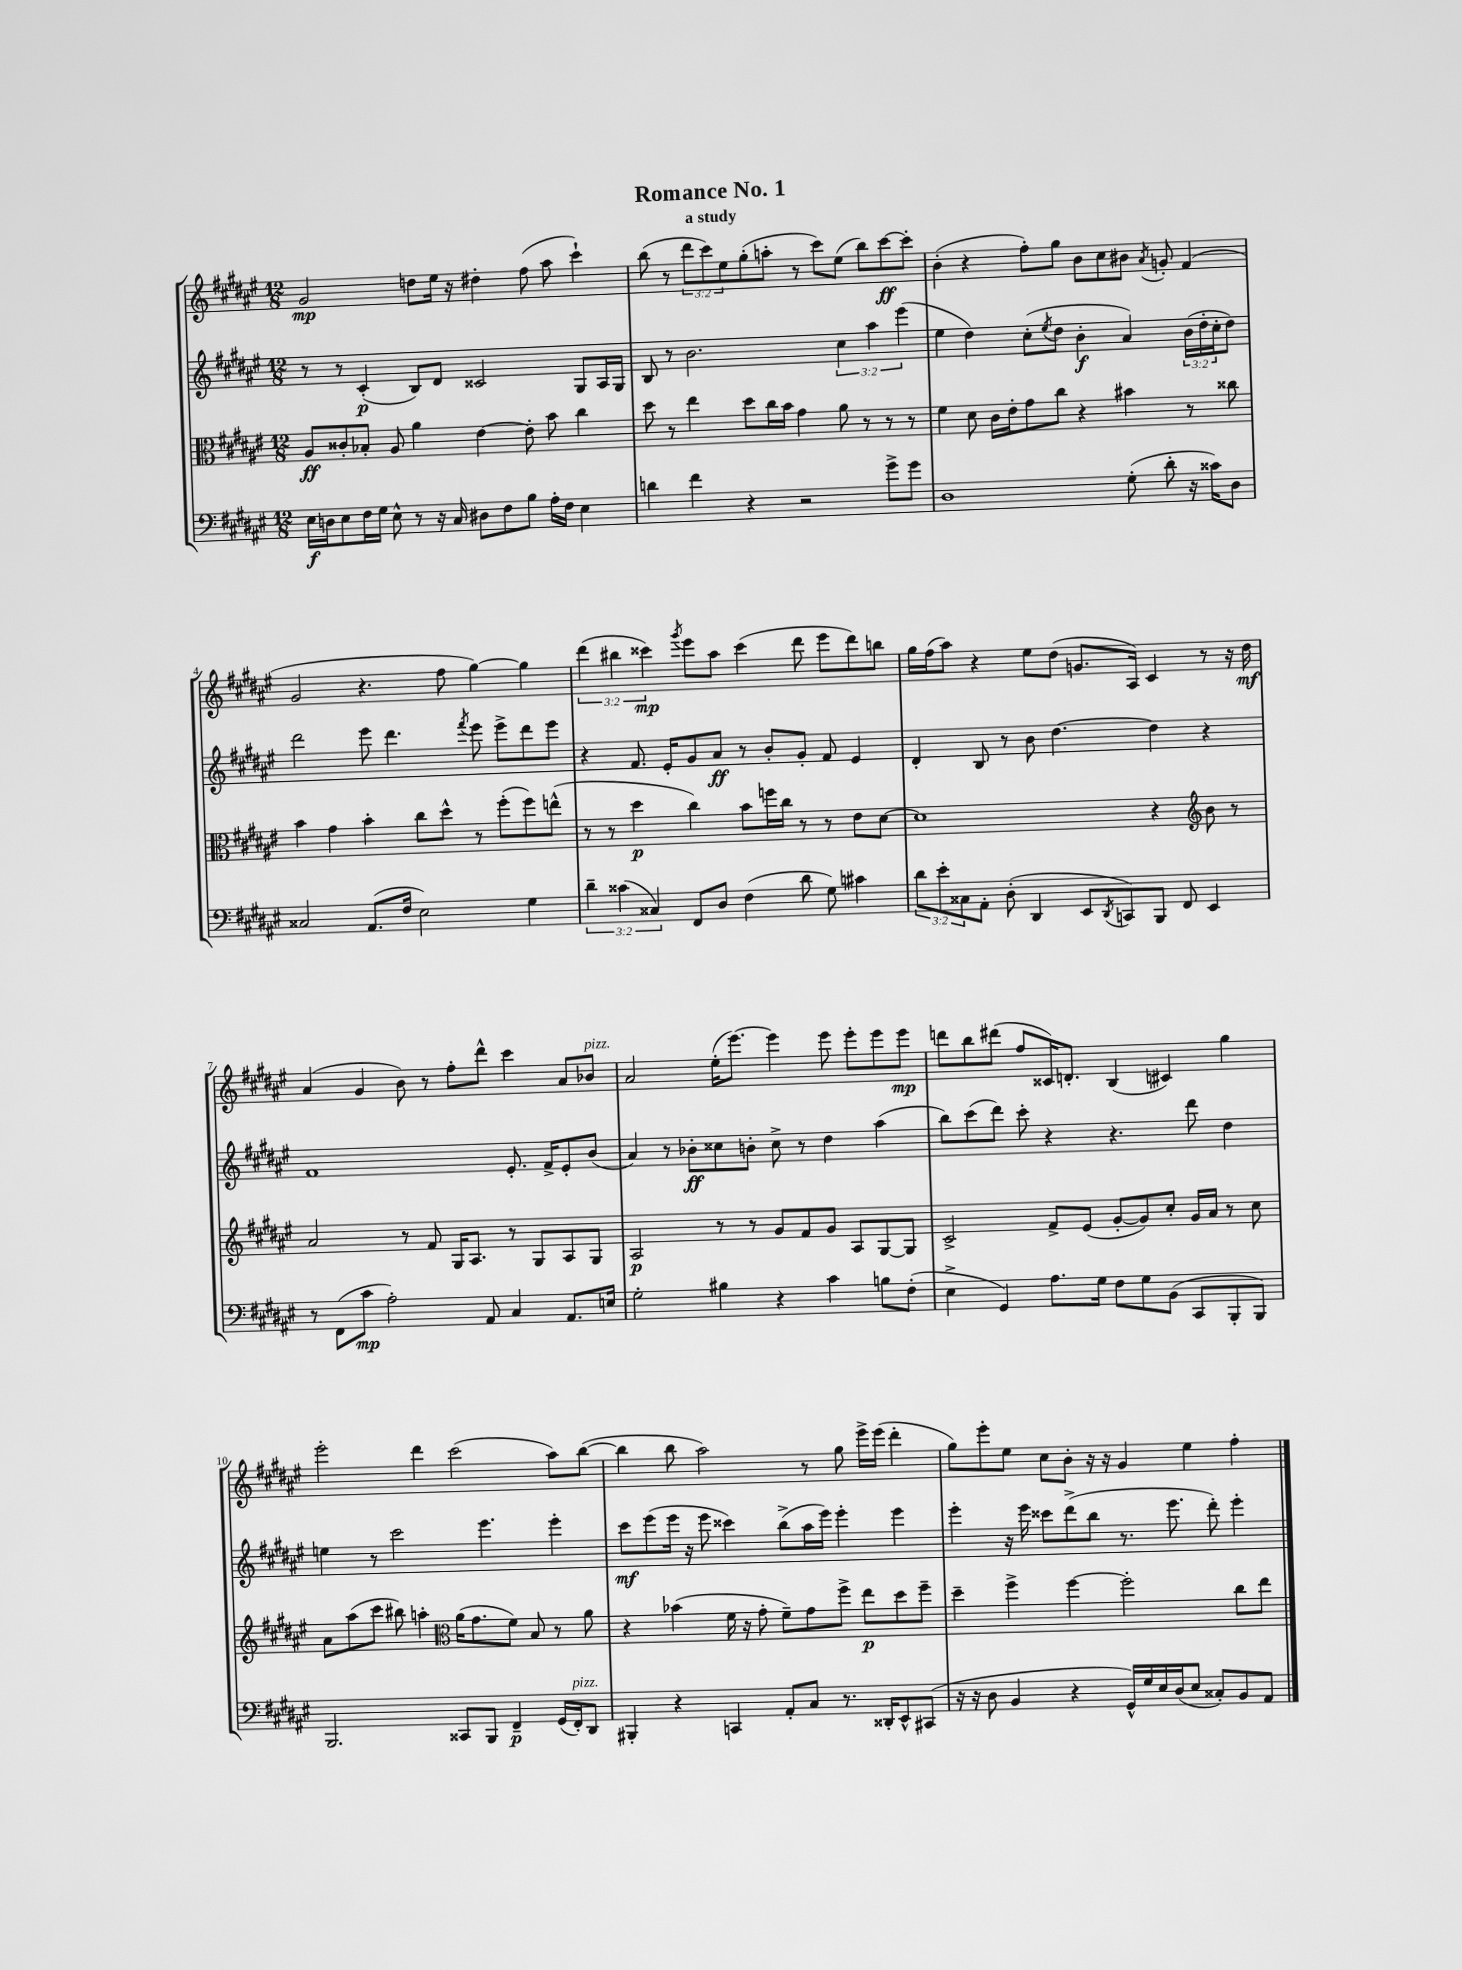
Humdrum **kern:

**kern	**dynam	**kern	**dynam	**kern	**dynam	**kern	**dynam
*part4	*part4	*part3	*part3	*part2	*part2	*part1	*part1
*staff4	*staff4	*staff3	*staff3	*staff2	*staff2	*staff1	*staff1
*clefF4	*	*clefC3	*	*clefG2	*	*clefG2	*
*k[f#c#g#d#a#e#]	*	*k[f#c#g#d#a#e#]	*	*k[f#c#g#d#a#e#]	*	*k[f#c#g#d#a#e#]	*
*M12/8	*	*M12/8	*	*M12/8	*	*M12/8	*
=1	=1	=1	=1	=1	=1	=1	=1
16E#\LL	f	8A#/L	ff	8r	.	2g#/	mp
16Dn\J	.	.	.	.	.	.	.
8E#\	.	8c##X'/	.	8r	.	.	.
16F#\L	.	8B-X'/J	.	(4c#'/	p	.	.
16G#\JJ	.	.	.	.	.	.	.
8E#^^\	.	8A#/	.	.	.	.	.
8r	.	4a#\	.	8B/L)	.	8ddn\L	.
16r	.	.	.	8d#/J	.	16ee#\Jk	.
16C#/	.	.	.	.	.	16r	.
8D#X\L	.	[4e#\	.	2c##X/	.	4dd#X'\	.
8F#\	.	.	.	.	.	.	.
8B\J	.	8e#'\]	.	.	.	(8ff#\	.
16A#'\LL	.	8b\	.	.	.	8aa#\	.
16F#\JJ	.	.	.	.	.	.	.
4E#\	.	4cc#\	.	8G#/L	.	4ccc#`\)	.
.	.	.	.	16A#/L	.	.	.
.	.	.	.	16G#/JJ	.	.	.
=2	=2	=2	=2	=2	=2	=2	=2
4dn\	.	8dd#\	.	8B/	.	(8bb\	.
.	.	8r	.	8r	.	8r	.
4f#\	.	4ee#\	.	2.b\	.	12ddd#\L	.
.	.	.	.	.	.	12ccc#\)	.
.	.	.	.	.	.	12ee#\	.
4r	.	8dd#\L	.	.	.	(8gg#'\	.
.	.	16cc#\L	.	.	.	8aan'\J	.
.	.	16b\JJ	.	.	.	.	.
2r	.	4g#\	.	.	.	8r	.
.	.	.	.	.	.	8ccc#\L)	.
.	.	8a#\	.	6cc#\	.	(8ee#\J	.
.	.	8r	.	.	.	8bb\L)	.
.	.	.	.	6aa#\	.	.	.
8g#^\L	.	8r	.	.	.	[8ccc#\	ff
.	.	.	.	(6eee#\	.	.	.
8g#\J	.	8r	.	.	.	8ccc#'\J]	.
=3	=3	=3	=3	=3	=3	=3	=3
1D#	.	4f#\	.	4ee#\	.	(4b'\	.
.	.	8d#\	.	4dd#\)	.	4r	.
.	.	16c#\LL	.	.	.	.	.
.	.	16e#'\J	.	.	.	.	.
.	.	8g#\	.	(8cc#'\L	.	8ff#'\L)	.
.	.	.	.	8qee#/	.	.	.
.	.	8cc#\J	.	8dd#\J	.	8gg#\J	.
.	.	4r	.	4b'\	f	8b\L	.
.	.	.	.	.	.	8cc#\	.
(8G#'\	.	4b#X\	.	4a#/)	.	8b#X\J	.
.	.	.	.	.	.	8qa#/	.
8d#'\	.	.	.	.	.	8gn'/	.
16r	.	8r	.	(24b\LL	.	(4f#/	.
.	.	.	.	24dd#'\	.	.	.
16c##X\KL)	.	.	.	.	.	.	.
.	.	.	.	24cc#'\J	.	.	.
8D#\J	.	8cc##X\	.	8dd#\J)	.	.	.
!!LO:LB:g=z
=4	=4	=4	=4	=4	=4	=4	=4
2C##X/	.	4b\	.	2ddd#\	.	2g#/	.
.	.	4g#\	.	.	.	.	.
(8.AA#/L	.	4b'\	.	8eee#\	.	4.r	.
.	.	.	.	4.ddd#\	.	.	.
16F#/Jk	.	.	.	.	.	.	.
2E#\)	.	8cc#\L	.	.	.	.	.
.	.	8dd#^^\J	.	.	.	8ff#\	.
.	.	.	.	8qfff#/	.	.	.
.	.	8r	.	8eee#\	.	[4gg#\)	.
.	.	(8ff#'\L	.	8eee#^\L	.	.	.
4G#\	.	8ff#\)	.	8ddd#\	.	4gg#\]	.
.	.	(8een^^\J	.	8eee#\J	.	.	.
=5	=5	=5	=5	=5	=5	=5	=5
6d#~\	.	8r	.	4r	.	(6ddd#\	.
.	.	8r	.	.	.	.	.
(6c##X\	.	.	.	.	.	6bb#X\	.
.	.	4dd#\	p	8.f#/	.	.	.
6C##X/)	.	.	.	.	.	6ccc##X\)	mp
.	.	.	.	16e#'/KL	.	.	.
.	.	.	.	.	.	8qggg#/	.
8FF#/L	.	4cc#\)	.	8g#/	.	8eee#\L	.
8D#/J	.	.	.	8a#/J	ff	8aa#\J	.
(4F#\	.	8b\L	.	8r	.	(4ccc##\	.
.	.	16ffn\L	.	8b'/L	.	.	.
.	.	16cc#\JJ	.	.	.	.	.
8d#\	.	8r	.	8g#'/J	.	8ddd#\	.
8G#\)	.	8r	.	8f#/	.	8eee#\L	.
4c#X\	.	8e#\L	.	4e#/	.	8ddd#\)	.
.	.	[8d#\J	.	.	.	8bbn\J	.
=6	=6	=6	=6	=6	=6	=6	=6
12d#\L	.	1d#]	.	4d#'/	.	16gg#\LL	.
.	.	.	.	.	.	(16ff#\J	.
12e#'\	.	.	.	.	.	.	.
.	.	.	.	.	.	8aa#\J)	.
12C##X\	.	.	.	.	.	.	.
8AA#'\J	.	.	.	8B/	.	4r	.
(8D#'\	.	.	.	8r	.	.	.
4DD#/	.	.	.	8b\	.	8ee#\L	.
.	.	.	.	[4.dd#\	.	(8dd#\J	.
8EE#/L	.	.	.	.	.	8.gn/L	.
8qDD#/	.	.	.	.	.	.	.
8CCn/)	.	.	.	.	.	.	.
.	.	.	.	.	.	16A#/Jk)	.
8BBB/J	.	4r	.	4dd#\]	.	4c#/	.
8FF#/	.	.	.	.	.	.	.
*	*	*clefG2	*	*	*	*	*
4EE#/	.	8b\	.	4r	.	8r	.
.	.	8r	.	.	.	16r	.
.	.	.	.	.	.	16dd#\	mf
!!LO:LB:g=z
=7	=7	=7	=7	=7	=7	=7	=7
8r	.	2a#/	.	1f#	.	(4a#/	.
(8FF#\L	.	.	.	.	.	.	.
8c#\J	mp	.	.	.	.	4g#/	.
2A#'\)	.	.	.	.	.	.	.
.	.	8r	.	.	.	8b\)	.
.	.	8f#/	.	.	.	8r	.
.	.	16G#/KL	.	.	.	8ff#'\L	.
.	.	8.A#/J	.	.	.	.	.
8AA#/	.	.	.	.	.	8ddd#^^\J	.
4C#/	.	8r	.	8.e#'/	.	4ccc#\	.
.	.	8G#/L	.	.	.	.	.
.	.	.	.	16f#^/KL	.	.	.
8.AA#/L	.	8A#/	.	8e#'/	.	8a#/L	.
!	!	!	!	!	!	!LO:TX:a:i:t=pizz.	!
.	.	8G#/J	.	(8b/J	.	8b-X/J	.
16En/Jk	.	.	.	.	.	.	.
=8	=8	=8	=8	=8	=8	=8	=8
2G#'\	.	2A#/	p	4a#/)	.	2a#/	.
.	.	.	.	8r	.	.	.
.	.	.	.	8b-X'\L	ff	.	.
4B#X\	.	8r	.	8cc##X\	.	(16ee#'\KL	.
.	.	.	.	.	.	[8.eee#\J)	.
.	.	8r	.	8bn'\J	.	.	.
4r	.	8g#/L	.	8cc##^\	.	4eee#\]	.
.	.	8f#/	.	8r	.	.	.
4c#\	.	8g#/J	.	4dd#\	.	8eee#\	.
.	.	8A#/L	.	.	.	8eee#'\L	.
8Bn\L	.	[8G#/	.	(4aa#\	.	8eee#\	.
(8F#'\J	.	8G#/J]	.	.	.	8eee#\J	mp
=9	=9	=9	=9	=9	=9	=9	=9
4E#^\	.	2c#^/	.	8bb\L)	.	8dddn\L	.
.	.	.	.	(8ccc#\	.	8bb\	.
4GG#/)	.	.	.	8ddd#\J)	.	(8ddd#X\J	.
.	.	.	.	8ccc#'\	.	8ff#/L	.
8.A#\L	.	8f#^/L	.	4r	.	16c##X/K)	.
.	.	.	.	.	.	8.dn'/J	.
.	.	(8e#/J	.	.	.	.	.
16G#\Jk	.	.	.	.	.	.	.
8F#\L	.	[8g#'/L	.	4.r	.	(4B/	.
8G#\	.	8g#/])	.	.	.	.	.
(8BB\J	.	8cc#'/J	.	.	.	4c#X/)	.
8CC#/L	.	16g#/LL	.	8ddd#\	.	.	.
.	.	16a#/JJ	.	.	.	.	.
8BBB'/	.	8r	.	4dd#\	.	4gg#\	.
8BBB/J)	.	8cc#\	.	.	.	.	.
!!LO:LB:g=z
=10	=10	=10	=10	=10	=10	=10	=10
2.BBB/	.	8a#\L	.	4een\	.	2eee#'\	.
.	.	(8aa#\	.	.	.	.	.
.	.	8ccc#\J	.	8r	.	.	.
.	.	8bb#X\)	.	2ccc#\	.	.	.
.	.	4aan'\	.	.	.	4ddd#\	.
*	*	*clefC3	*	*	*	*	*
8CC##X/L	.	(16a#\KL	.	.	.	(2ccc#\	.
.	.	8.g#\	.	.	.	.	.
8BBB/J	.	.	.	4.eee#\	.	.	.
4FF#~/	p	8f#\J)	.	.	.	.	.
.	.	8B/	.	.	.	.	.
(16GG#/LL	.	8r	.	4eee#'\	.	8aa#\L)	.
!LO:TX:a:i:t=pizz.	!	!	!	!	!	!	!
16FF#'/J)	.	.	.	.	.	.	.
8DD#/J	.	8a#\	.	.	.	([8bb\J	.
=11	=11	=11	=11	=11	=11	=11	=11
4BBB#X'/	.	4r	.	8ccc#\L	mf	4bb\]	.
.	.	.	.	(8eee#\	.	.	.
4r	.	(4b-X\	.	16eee#\Jk	.	8bb\	.
.	.	.	.	16r	.	.	.
.	.	.	.	8eee#\	.	2aa#\)	.
4CCn/	.	16f#\	.	4ccc##X\)	.	.	.
.	.	16r	.	.	.	.	.
.	.	8g#'\	.	.	.	.	.
8AA#'/L	.	8f#~\L)	.	(8bb^\L	.	.	.
8C#/J	.	8g#\	.	16aa#\L	.	8r	.
.	.	.	.	16eee#\JJ)	.	.	.
8.r	.	8ff#^\J	.	4eee#'\	.	8gg#\	.
.	.	8ee#\L	p	.	.	16eee#^\LL	.
16DD##X'/KL	.	.	.	.	.	(16eee#\JJ	.
8EE#^^/	.	8dd#\	.	4eee#\	.	4ddd#'\	.
(8CC#X/J	.	8ff#~\J	.	.	.	.	.
=12	=12	=12	=12	=12	=12	=12	=12
16r	.	4dd#~\	.	4eee#'\	.	8gg#\L)	.
16r	.	.	.	.	.	.	.
8D#\	.	.	.	.	.	8eee#'\	.
4BB/	.	4ff#^\	.	16r	.	8ee#\J	.
.	.	.	.	16eee#\	.	.	.
.	.	.	.	8ccc##X\L	.	8cc#\L	.
4r	.	[4ff#\	.	(8ddd#^\	.	8b'\J	.
.	.	.	.	8bb\J	.	16r	.
.	.	.	.	.	.	16r	.
16GG#^^/LL)	.	2ff#'\]	.	8.r	.	4g#/	.
16G#/	.	.	.	.	.	.	.
16E#/	.	.	.	.	.	.	.
(16D#/J	.	.	.	8.eee#\	.	.	.
8E#/J	.	.	.	.	.	4ee#\	.
8C##X'/L)	.	.	.	8ddd#'\)	.	.	.
8BB/	.	8cc#\L	.	4eee#'\	.	4ff#'\	.
8AA#/J	.	8ee#\J	.	.	.	.	.
==	==	==	==	==	==	==	==
*-	*-	*-	*-	*-	*-	*-	*-
